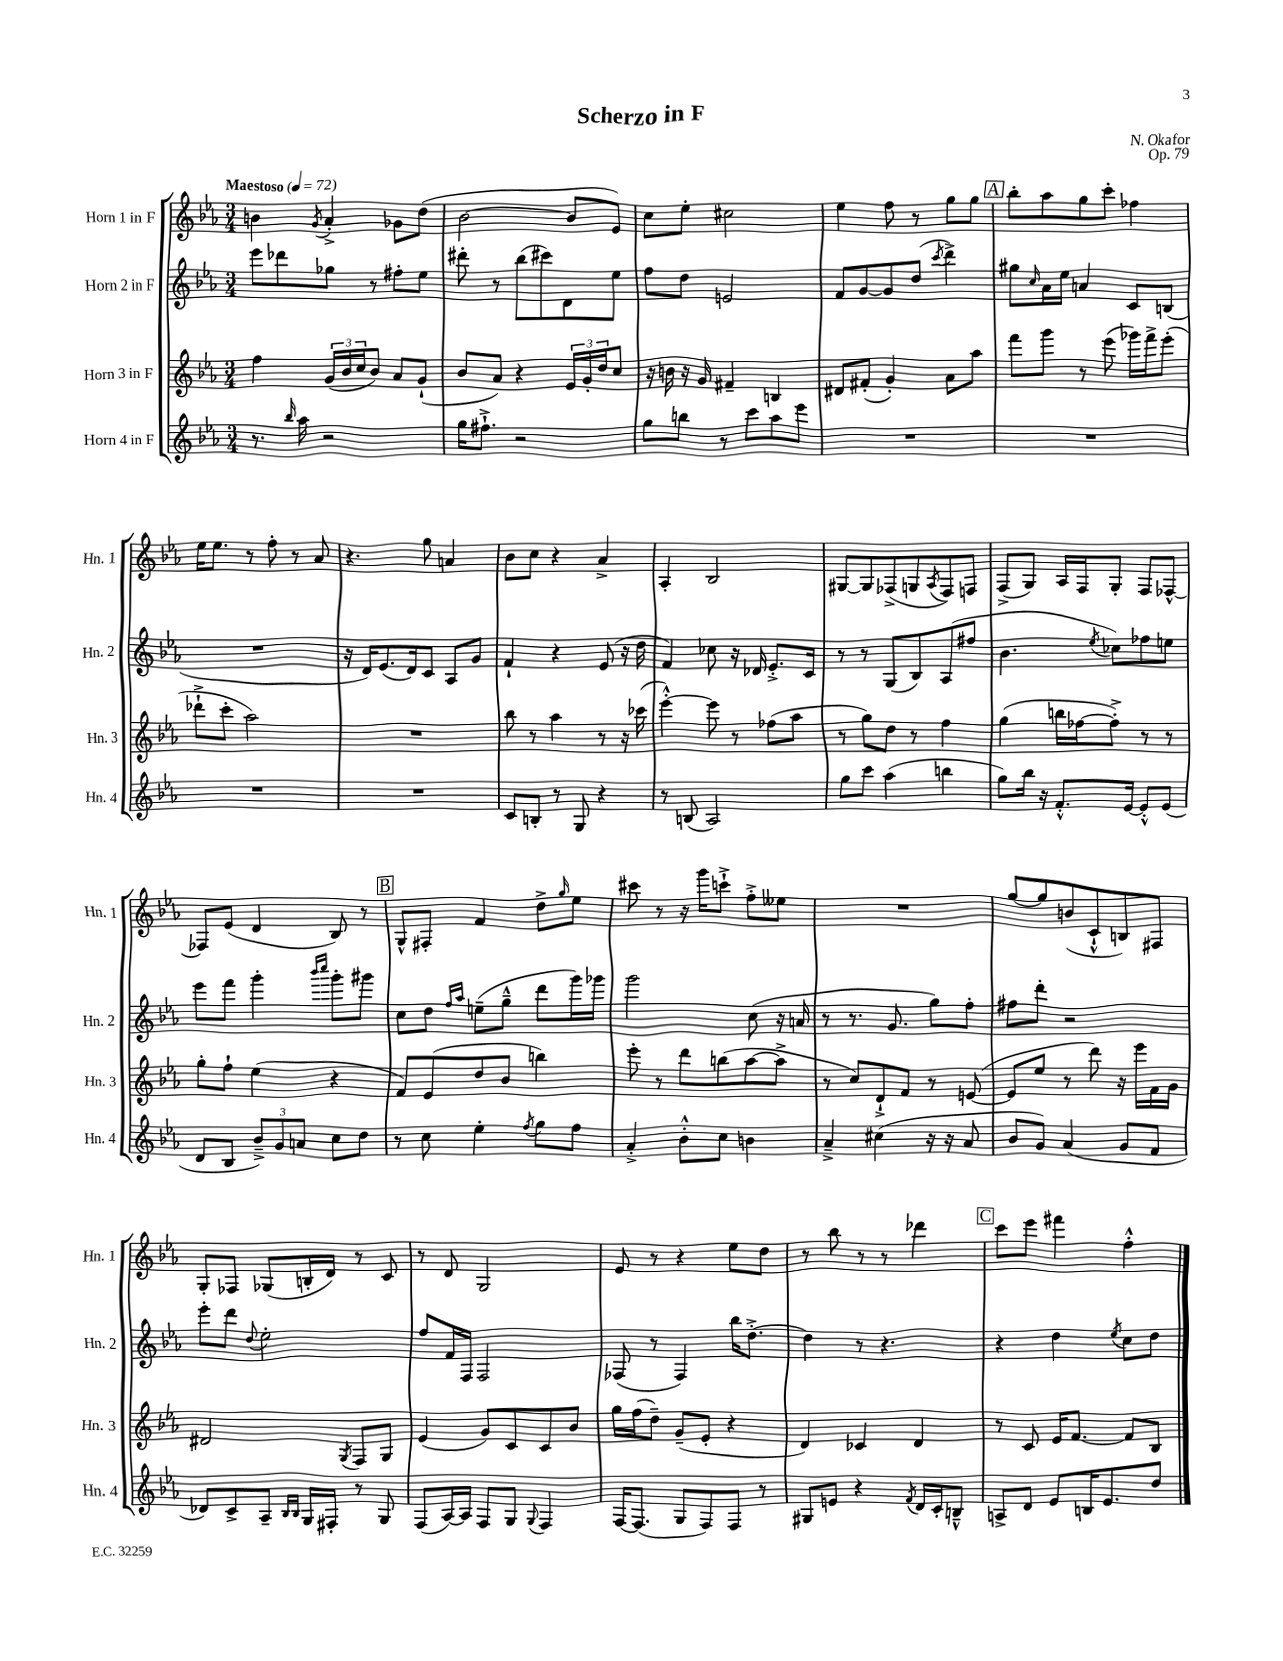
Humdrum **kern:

**kern	**kern	**kern	**kern
*staff4	*staff3	*staff2	*staff1
*clefG2	*clefG2	*clefG2	*clefG2
*k[b-e-a-]	*k[b-e-a-]	*k[b-e-a-]	*k[b-e-a-]
*M3/4	*M3/4	*M3/4	*M3/4
*MM72	*MM72	*MM72	*MM72
8.r	4ff	8eee-	4b
.	.	8ddd-	.
16qqbb-	.	.	.
16aa-	.	.	.
.	.	.	8qg
2r	(24g	8gg-	4a-'^
.	24b-	.	.
.	24cc	.	.
.	8b-)	8r	.
.	8a-	8ff#'	8g-
.	(8g`	8ee-	(8dd
=	=	=	=
16gg	8b-	8ddd#'	[2b-
8.ff#`^	.	.	.
.	8a-)	8r	.
2r	4r	(8bb-	.
.	.	8ccc#)	.
.	24e-	8d	8b-]
.	24g'	.	.
.	24dd	.	.
.	8cc	8ee-	8e-)
=	=	=	=
8gg	16r	8ff	8cc
.	16b	.	.
8bb	16r	8dd	8ee-'
.	16g	.	.
8r	4f#~	2e	2cc#
8ccc	.	.	.
8aa-	4B	.	.
8eee-	.	.	.
=	=	=	=
2.r	8d#	8f	4ee-
.	(8f#'	[8g	.
.	4g')	8g]	8ff
.	.	(8dd	8r
.	.	8qccc	.
.	8a-	4ddd^)	8gg
.	8aa-	.	8gg
=	=	=	=
2.r	8fff	8gg#	8bb-'
.	.	16qqcc	.
.	8ggg	16a-	8aa-
.	.	16ee-	.
.	8r	4a	8gg
.	(8eee-	.	8ccc'
.	16ggg-)	8c	4ff-
.	16fff^	.	.
.	(8eee-'	(8B	.
=	=	=	=
2.r	8ddd-`^	2.r	16ee-
.	.	.	8.ee-
.	8ccc'	.	.
.	2aa-)	.	8r
.	.	.	8ff'
.	.	.	8r
.	.	.	8a-
=	=	=	=
2.r	2.r	16r	4.r
.	.	16d)	.
.	.	(8.e-	.
.	.	16d)	.
.	.	8c	8gg
.	.	8A-	4a
.	.	8g	.
=	=	=	=
8c	8bb-	4f`	8b-
8B'	8r	.	8cc
8r	4aa-	4r	4r
8G	.	.	.
4r	8r	(8e-	4a-^
.	16r	16r	.
.	(16ccc-	16dd	.
=	=	=	=
8r	[4eee-'^^)	4f)	4A-'
(8B	.	.	.
2A-)	8eee-]	8cc-	2B-
.	8r	16r	.
.	.	16d-	.
.	(8ff-	8.e-'^	.
.	8aa-	.	.
.	.	16c	.
=	=	=	=
8gg	8r	8r	[8G#
8ccc	8gg)	8r	8G#]
(4aa-	8dd	(8G	(8F-^
.	8r	8B-)	8G
.	.	.	8qA-
4bb	4ff	(8A-	8F-)
.	.	8ff#	8F
=	=	=	=
8gg)	(4gg	4.b-	(8F^
16bb-	.	.	8G)
16r	.	.	.
8.f'^^	16bb	.	16A-
.	[16ff-	.	16F
.	.	8qee-	.
.	8ff-'^])	8cc-)	8G'
[16e-	.	.	.
8e-'^^]	8r	8ff-	8F
(8e-	8r	8ee	[8F-^^
=	=	=	=
8d	8gg'	8eee-	8F-]
8B-	8ff`	8fff	(8e-
12b-~^)	(4ee-	4ggg'	4d
12g	.	.	.
12a	.	.	.
.	.	16qqbbb-	.
.	.	16qqcccc	.
8cc	4r	8ggg'	8B-)
8dd	.	8ggg#	8r
=	=	=	=
8r	8f)	8cc	8G^^
8cc	(8e-	8dd	8F#'
.	.	16qqff	.
.	.	16qqaa-	.
4ee-'	8dd	(8ee~	4f
.	8b-	8gg~^^	.
8qff	.	.	.
8gg	4bb)	8ddd	8dd^
.	.	.	16qqgg
8ff	.	16ggg)	8ee-
.	.	16ggg-	.
=	=	=	=
4a-'^	8eee-'	2ggg	8ccc#
.	8r	.	8r
8b-'^^	8ddd	.	16r
.	.	.	16ggg
8cc	(8bb	.	8ccc`^
4b	[8aa-	(8cc	8ff'^
.	8aa-^]	16r	8ee--
.	.	16a	.
=	=	=	=
4a-~^	8r	8r	2.r
.	8cc)	8.r	.
(4cc#	8d`^	.	.
.	.	8.g	.
.	8f	.	.
16r	8r	8gg)	.
16r	.	.	.
8a-	([8e	8ff'	.
=	=	=	=
8b-	8e]	8ff#	[8gg
8g)	8ee-	8ddd'	8gg]
(4a-	8r	2r	(8b
.	8ddd)	.	8c`^^
8g	16r	.	8B)
.	16eee-	.	.
8f	16f	.	8F#
.	16g	.	.
=	=	=	=
8d-)	2d#	8eee-'	8G'
8c^	.	8ddd	8F-
.	.	8qqdd	.
8A-~	.	2ee-'	(8G-
16qqB-	.	.	.
16qqB-	.	.	.
16G	.	.	16B'
16F#'	.	.	16d)
.	8qG	.	.
8r	8F	.	8r
8G	8G	.	8c
=	=	=	=
(8F	(4e-	8ff	8r
[16A-)	.	16f	8d
16A-]	.	16F	.
8F	8g)	2F	2G
8G	8c	.	.
8qqG	.	.	.
4F	8c	.	.
.	8b-	.	.
=	=	=	=
[16F	16gg	(8F-	8e-
(8.F]	(16ff	.	.
.	8dd~)	8r	8r
8G	(8g~	4F-)	4r
8F)	8e-'	.	.
8F	4r	16bb-	8ee-
.	.	[8.dd'^	.
8r	.	.	8dd
=	=	=	=
8G#	4d)	4dd]	8r
8e	.	.	8bb-
4r	4c-	8r	8r
.	.	4.r	8r
8qf	.	.	.
16d	4d	.	4ddd-
16c'	.	.	.
8B~^^	.	.	.
=	=	=	=
8A^	8r	4r	8ccc
8d	8c	.	8eee-
8e-	16e-	4dd	4fff#
.	[8.f	.	.
16B	.	.	.
8.e-	.	.	.
.	.	8qee-	.
.	8f]	8cc	4ff'^^
8dd	8B-	8dd	.
==	==	==	==
*-	*-	*-	*-
